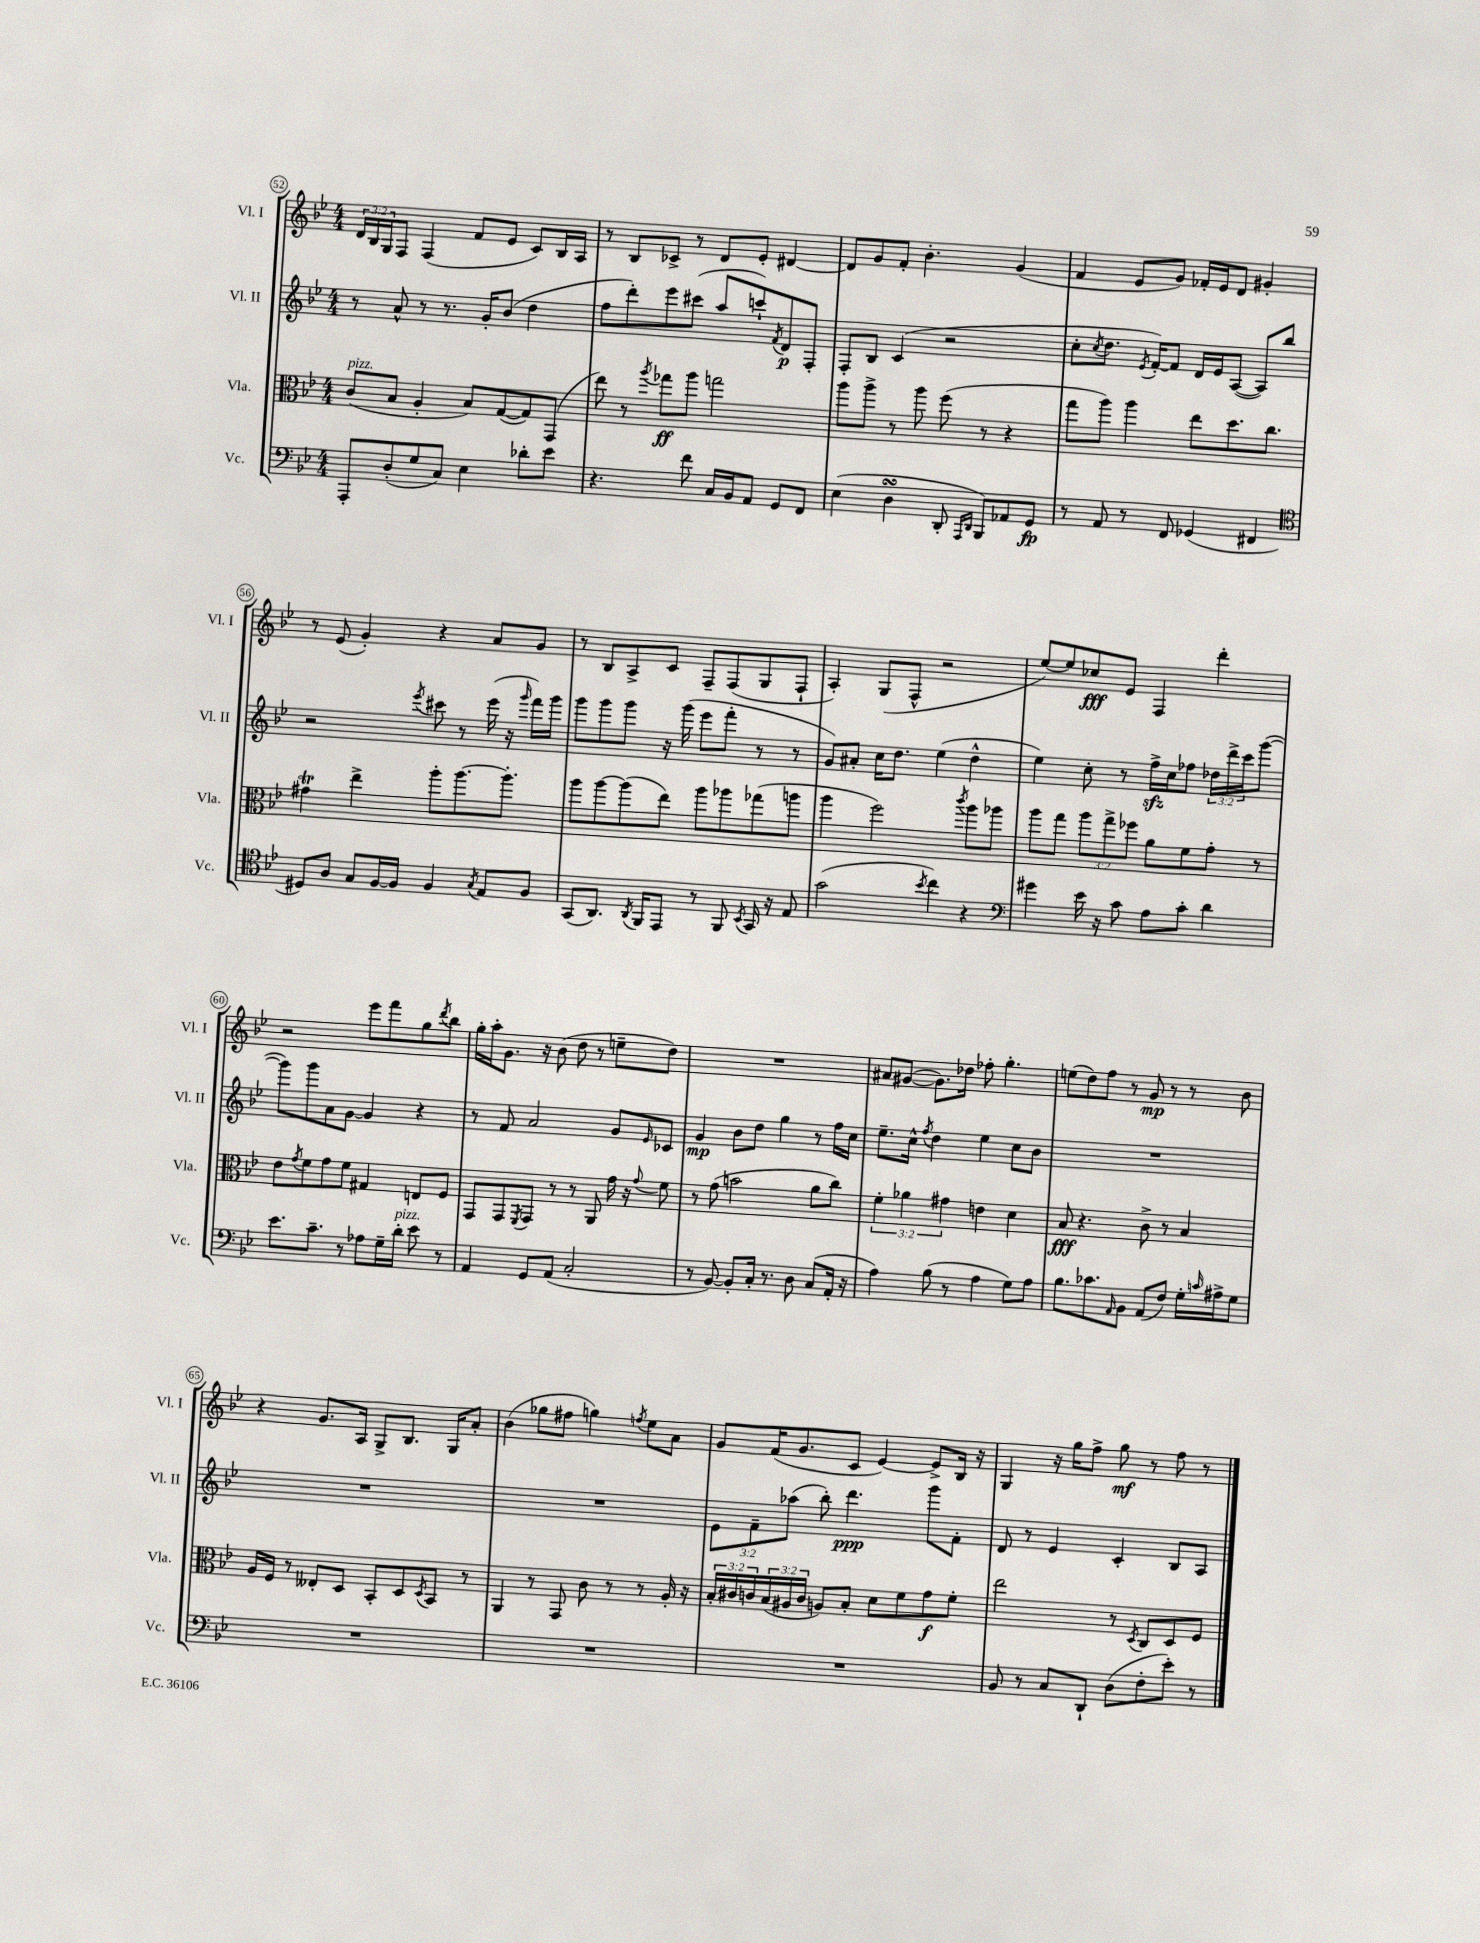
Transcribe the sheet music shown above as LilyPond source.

<<
\new StaffGroup <<
\new Staff = "s0" \with { instrumentName = "Vl. I" shortInstrumentName = "Vl. I" } {
    \clef treble \key bes \major \numericTimeSignature \time 4/4 \override Staff.TupletNumber.text = #tuplet-number::calc-fraction-text
    \tuplet 3/2 { d'16 bes16 g16 } f8 f4( f'8 ees'8 c'8) bes16 a16 |
    r8 bes8 ces'8-> r8 d'8 ees'8-. dis'4~ |
    dis'8 g'8 f'8-. bes'4.-. g'4( |
    f'4 ees'8 g'8) fes'16-. ees'16 d'8 gis'4-. |
    r8 ees'8( g'4-.) r4 a'8 g'8 |
    r8 bes8 a8-> c'8 f8-- f8( g8 f8-! |
    a4-.) g8( f8-^ r2 |
    ees''8~) ees''8 ces''8\fff ees'8 f4 d'''4-. |
    r2 ees'''8 f'''8 g''8 \acciaccatura { d'''8 } bes''8 |
    g''16-. a''16-. g'8. r16 bes'8( d''8 r8 e''8-- d''8) |
    R1 |
    ais'8 gis'8~( gis'8.) des''16 fes''8-. g''4.-. |
    e''8( d''8) f''8 r8 g'8\mp r8 r8 bes'8 |
    r4 g'8. a16 g8-> bes8. g16 a'8-. |
    bes'4( ges''8 fis''8 g''4) \acciaccatura { f''8 } ees''8 a'8 |
    g'8 f'16( g'8. c'8 ees'4~) ees'8-> bes16 r16 |
    g4 r16 g''16 f''8-> g''8\mf r8 f''8 r8 \bar "|." |
}
\new Staff = "s1" \with { instrumentName = "Vl. II" shortInstrumentName = "Vl. II" } {
    \clef treble \key bes \major \numericTimeSignature \time 4/4 \override Staff.TupletNumber.text = #tuplet-number::calc-fraction-text
    r8 a'8-^ r8 r8. g'16-. bes'8( d''4 |
    f''8 d'''8-.) ees'''8 cis'''8( a''8 c'''8-!) \acciaccatura { f'8 } d'8\p f8-. |
    f8-. bes8 c'4( r2 |
    c''8-. \acciaccatura { c''8 } d''8. \acciaccatura { ees'8 } f'16~-.) f'8 d'16 ees'16 a8~( a8) bes''8 |
    r2 \acciaccatura { ees'''8 } cis'''8 r8 ees'''16( r16 \grace { g'''16 } f'''16) g'''16 |
    g'''8 g'''8 g'''8 r16 g'''16( ees'''8 f'''8-. r8 r8 |
    g'8) ais'8-. c''16 d''8. ees''4( d''4-^ |
    ees''4) c''8-. r8 f''16->\sfz c''16 fes''8 \tuplet 3/2 { des''16 d'''16-> c'''16 } g'''8~( |
    g'''8) g'''8 a'8 g'8~ g'4 r4 |
    r8 f'8 a'2 g'8 \grace { ees'16 } ces'8 |
    g'4\mp bes'8 d''8 g''4 r8 f''16 c''16 |
    ees''8.-- c''16-^ \acciaccatura { f''8 } d''4 ees''4 c''8 bes'8 |
    R1 |
    R1 |
    R1 |
    \tuplet 3/2 { ees'8 f'8-- aes''8( } bes''8-.) d'''4.\ppp g'''8 f'8-. |
    d'8 r8 ees'4 c'4-. bes8 a8 \bar "|." |
}
\new Staff = "s2" \with { instrumentName = "Vla." shortInstrumentName = "Vla." } {
    \clef alto \key bes \major \numericTimeSignature \time 4/4 \override Staff.TupletNumber.text = #tuplet-number::calc-fraction-text
    c'8^\markup { \italic "pizz." }( bes8 a4-. bes8) g8~( g8) g,8( |
    ees''8) r8 \acciaccatura { a''8 } ges''8\ff a''8 g''2 |
    a''8 a''8-> r8 a''8 f''8( r8 r4 |
    g''8 a''8) a''4 ees''8 d''8. c''8. |
    gis'4\trill ees''4-> a''8-. a''8.~ a''8.-. |
    a''8 a''8~ a''8( ees''8) a''8 aes''8 ges''8( a''8 |
    a''4 f''2) \acciaccatura { c'''8 } a''8 aes''8 |
    a''8 g''8 \tuplet 3/2 { a''8 g''8-> fes''8 } a'8 f'8 g'8-. r8 |
    ees'8 \acciaccatura { g'8 } f'8 g'8 f'8 gis4 e8 f8 |
    g,8 g,8 \acciaccatura { f,8 } g,8 r8 r8 a,8 g'16 r16 \appoggiatura { g'8 } f'8 |
    r8 g'8( b'2 a'8 c''8) |
    \tuplet 3/2 { f'4-. aes'4 gis'4 } e'4 d'4 |
    bes8\fff r4. c'8-> r8 bes4 |
    a16 f16 r8 eeses8-. d8 bes,8-. d8 \acciaccatura { d8 } bes,8 r8 |
    a,4 r8 g,8 c'8 r8 r8 a16-. r16 |
    \tuplet 3/2 { bes16-. cis'16 c'16 } \tuplet 3/2 { bes16( ais16 c'16 } a8) bes8-. d'8 f'8 g'8\f f'8-. |
    ees''2 r8 \acciaccatura { d8 } c8 d8 f8 \bar "|." |
}
\new Staff = "s3" \with { instrumentName = "Vc." shortInstrumentName = "Vc." } {
    \clef bass \key bes \major \numericTimeSignature \time 4/4
    a,,8-. d8-.( g8 c8) ees4 des'8-. ees'8 |
    r4. f'8 c16 bes,16 a,8 g,8 f,8 |
    ees4( d4\turn d,8-. \grace { a,,16 d,16 } bes,,8) aes,8 g,8\fp |
    r8 a,8 r8 f,8 ges,4( fis,4 |
    \clef tenor dis8) a8 g8 f16~ f16 f4 \acciaccatura { g8 } ees8 f8 |
    g,8( a,8.) \acciaccatura { a,8 } f,16 ees,8 r8 f,8 \acciaccatura { bes,8 } g,16 r16 ees8 |
    g'2( \acciaccatura { bes'8 } c''4) r4 |
    \clef bass gis'4 ees'16 r16 c'8 a8 c'8-. d'4 |
    ees'8. c'8.-- r8 aes8 g16-- d'16-.^\markup { \italic "pizz." } ees'8 r8 |
    a,4 g,8 a,8( c2-. |
    r8 bes,8~) bes,8-. c16-. r8. d8 c8( a,16-. r16 |
    a4) bes8( r8 a4 g8) a8 |
    bes8. ces'8. \grace { a,16 } bes,8 a,8( f8) g16-. \grace { c'16 } ais16-> g8 |
    R1 |
    R1 |
    R1 |
    bes,8 r8 c8 d,8-! d8( f8-. ees'8-.) r8 \bar "|." |
}
>>
>>
\layout { \context { \Score currentBarNumber = #52 \override BarNumber.stencil = #(make-stencil-circler 0.1 0.3 ly:text-interface::print) } }
